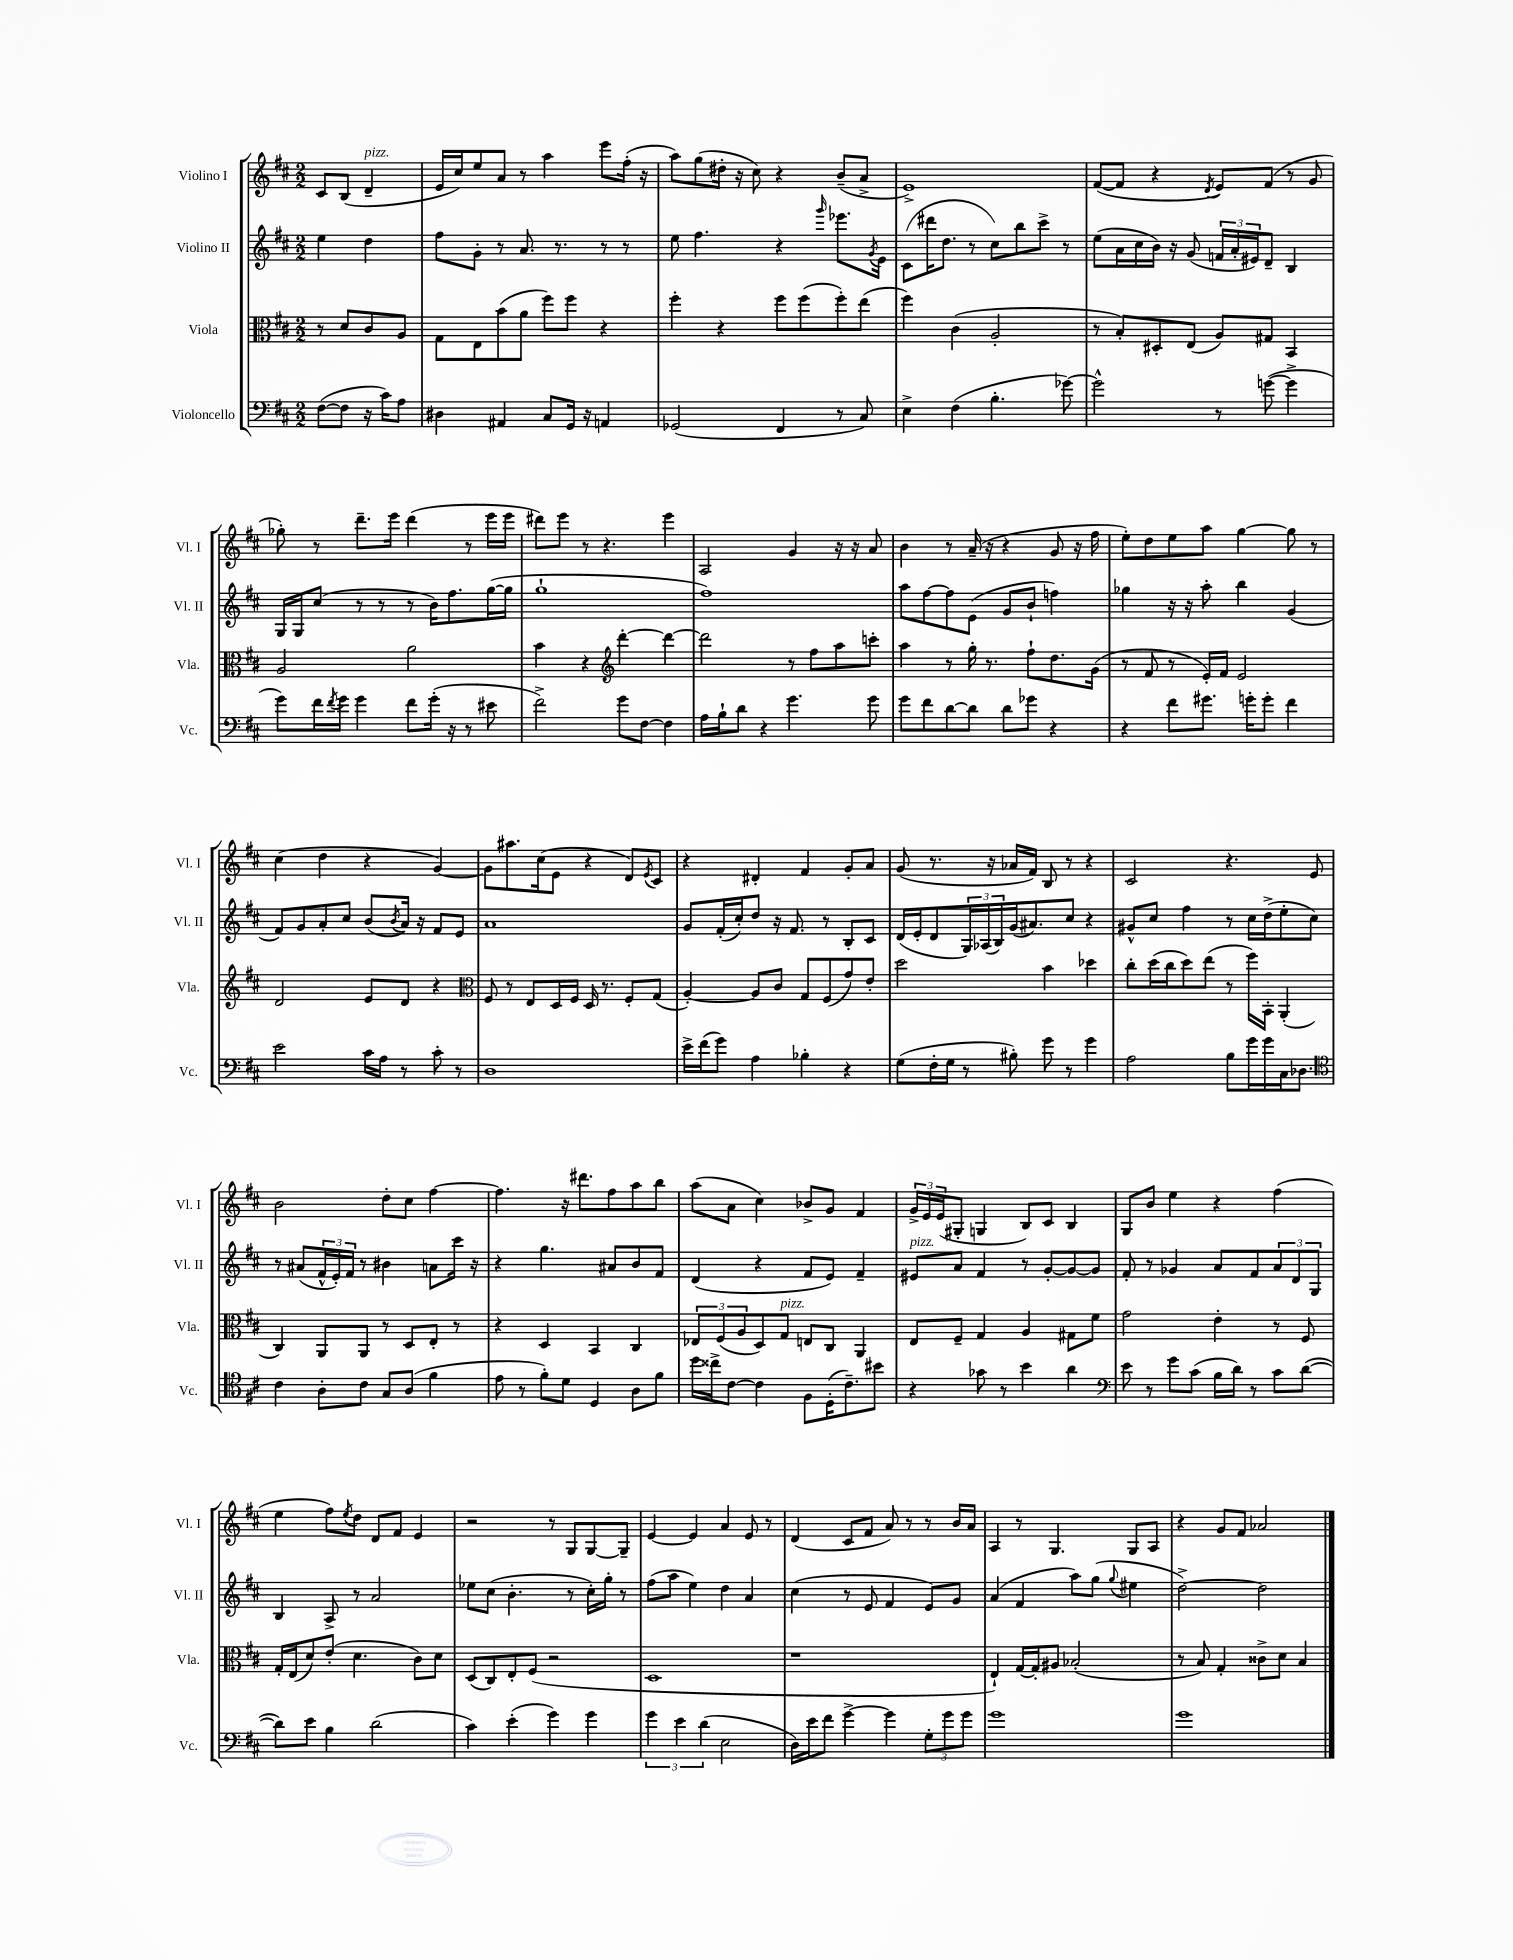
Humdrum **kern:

**kern	**kern	**kern	**kern
*staff4	*staff3	*staff2	*staff1
*clefF4	*clefC3	*clefG2	*clefG2
*k[f#c#]	*k[f#c#]	*k[f#c#]	*k[f#c#]
*M2/2	*M2/2	*M2/2	*M2/2
([8F#	8r	4ee	8c#
8F#]	8d	.	(8B
16r	8c#	4dd	4d~
16c#)	.	.	.
8A	8A	.	.
=	=	=	=
4D#	8G	8ff#	16e
.	.	.	16cc#)
.	8E	8g'	8ee
4AA#	(8b	8r	8a
.	8a	8.a	8r
8C#	8ff#)	.	4aa
.	.	8.r	.
16GG	8ff#	.	.
16r	.	.	.
4AA	4r	8r	8eee
.	.	8r	(16ff#'
.	.	.	16r
=	=	=	=
(2GG-	4ff#'	8ee	8aa)
.	.	4.ff#	(8gg
.	4r	.	16dd#'
.	.	.	16r
.	.	.	8cc#)
4FF#	8ff#	4r	4r
.	(8ff#	.	.
.	.	16qqggg	.
8r	8ff#')	8.eee-	(8b~
8C#)	(8ee	.	8a^
.	.	8qg	.
.	.	16e	.
=	=	=	=
4E^	4ff#)	(8c#	1e^)
.	.	16ddd#	.
.	.	8.dd	.
(4F#	(4c#	.	.
.	.	8r	.
4.B'	2A'	8cc#)	.
.	.	8bb	.
.	.	8ccc#^	.
[8g-)	.	8r	.
=	=	=	=
2g-^^]	8r	(8ee	([8f#
.	8B')	16a	8f#]
.	.	16cc#	.
.	8D#'	16b)	4r
.	.	16r	.
.	(8E	(8g	.
.	.	.	8qd
8r	8A)	24f	8e)
.	.	24a'	.
.	.	24e#)	.
([8g	8G#	8d~	(8f#
4g^]	4BB	4B	8r
.	.	.	8g
=	=	=	=
8g)	2A	16G	8gg-')
.	.	16G	.
16f#	.	(8cc#	8r
8qf#	.	.	.
16g	.	.	.
4g	.	8r	8.ddd~
.	.	8r	.
.	.	.	16eee
8f#	2a	8r	(4ddd
(16g'	.	16b)	.
16r	.	8.ff#	.
8r	.	.	8r
8e#	.	([16gg	16eee
.	.	16gg]	16eee
=	=	=	=
2f#^)	4b	1gg`	8ddd#)
.	.	.	8eee
.	4r	.	8r
.	.	.	4.r
*	*clefG2	*	*
8g	[4ddd'	.	.
[8F#	.	.	.
4F#]	4ddd_	.	4eee
=	=	=	=
16A	2ddd]	1ff#)	2A
16B`	.	.	.
8d	.	.	.
4r	.	.	.
4.g	8r	.	4g
.	8ff#	.	.
.	8aa	.	16r
.	.	.	16r
8g	8ccc'	.	8a
=	=	=	=
8g	4aa	8aa	4b
8f#	.	[8ff#	.
[8d	8r	8ff#]	8r
8d]	16gg'	(8e	(16a~
.	8.r	.	16r
8d	.	8g	4r
8g-	8ff#`	8b`	.
4r	8.dd	4ff)	8g
.	.	.	16r
.	(16g	.	16ff#
=	=	=	=
4r	8r	4gg-	8ee')
.	8f#	.	8dd
8f#	8r	16r	8ee
.	.	16r	.
8.g#	16e')	8aa'	8aa
.	16f#	.	.
.	2e	4bb	[4gg
16g'	.	.	.
8g'	.	.	.
4f#	.	(4g	8gg]
.	.	.	8r
=	=	=	=
2e	2d	8f#)	(4cc#
.	.	8g	.
.	.	8a'	4dd
.	.	8cc#	.
16c#	8e	(8b	4r
16A	.	.	.
.	.	8qb	.
8r	8d	16a)	.
.	.	16r	.
8c#'	4r	8f#	[4g)
8r	.	8e	.
=	=	=	=
*	*clefC3	*	*
1D	8F#	1a	8g]
.	8r	.	8.aa#
.	8E	.	.
.	.	.	(16cc#
.	16D	.	8e
.	16F#	.	.
.	16D	.	4r
.	8.r	.	.
.	8F#'	.	8d)
.	.	.	8qe
.	(8G	.	8c#
=	=	=	=
16e^	[4A')	8g	4r
(16f#	.	.	.
8g)	.	(16f#'	.
.	.	16cc#')	.
4A	8A]	8dd	4d#'
.	8c#	16r	.
.	.	8.f#	.
4B-'	8G	.	4f#
.	(8F#	8r	.
4r	8g)	8B'	8g'
.	8e'	8c#	8a
=	=	=	=
(8G	2dd	(16d	(8g
.	.	16e'	.
16F#'	.	8d	8.r
16G	.	.	.
8r	.	24G)	.
.	.	(24A-	.
.	.	.	16r
.	.	24B)	.
8B#')	.	(16g	16a-
.	.	8.a#)	16f#)
8g	4b	.	8B
8r	.	8cc#	8r
4g	4dd-	4r	4r
=	=	=	=
2A	8cc#'	8g#^^	2c#
.	(16dd	8cc#	.
.	16cc#	.	.
.	8dd)	4ff#	.
.	(8ee	.	.
8B	8r	8r	4.r
16g	16ff#)	16cc#	.
16g	16BB'	(16dd^	.
16C#	(4AA'	8ee'	.
8.D-	.	.	.
.	.	8cc#)	8e
=	=	=	=
*clefC4	*	*	*
4c#	4C#)	8r	2b
.	.	(8a#	.
8A'	8AA	24f#^^	.
.	.	24e')	.
.	.	24f#	.
8c#	8AA	8r	.
8G	8r	4b#	8dd'
(8A	8D	.	8cc#
4f#	8E'	8a	[4ff#
.	8r	16ccc#	.
.	.	16r	.
=	=	=	=
8e	4r	4r	4.ff#]
8r	.	.	.
8f#')	4D	4.gg	.
8d	.	.	16r
.	.	.	8.ddd#
4D	4BB	.	.
.	.	8a#	8ff#
8A	4C#	8b	8aa
8f#	.	8f#	8bb
=	=	=	=
16dd	12E-	(4d	(8aa
16cc##^	.	.	.
.	(12F#	.	.
[8c#	.	.	8a
.	12A	.	.
4c#]	8D)	4r	4cc#)
.	8G	.	.
8F#	8E	8f#	8b-^
(16D'	8C#	8e)	8g
8.c#~)	.	.	.
.	4AA	4f#~	4f#
8b#	.	.	.
=	=	=	=
4r	8E	8e#	24g^
.	.	.	24e
.	.	.	(24e
.	8F#~	8a	8G#'
8g-	4G	4f#	4G
8r	.	.	.
4b	4A	8r	8B)
.	.	[8g'	8c#
4a	8G#	8g_	4B
.	8f#	8g]	.
=	=	=	=
*clefF4	*	*	*
8e	2g	8f#'	8G
8r	.	8r	8b
8g	.	4g-	4ee
(8c#	.	.	.
16B	4e'	8a	4r
16d)	.	.	.
8r	.	8f#	.
8c#	8r	12a	(4ff#
.	.	12d	.
([8d	8F#	.	.
.	.	12G	.
=	=	=	=
8d])	16G'	4B	4ee
.	(16E	.	.
8e	8d)	.	.
4B	(8e'	8A^	8ff#)
.	.	.	8qee
.	4.d	8r	8dd
(2d	.	2a	8d
.	.	.	8f#
.	8c#)	.	4e
.	8d	.	.
=	=	=	=
4c#)	(8D	8ee-	2r
.	8C#)	(8cc#	.
(4e'	8E'	4.b'	.
.	(8F#	.	.
4g)	2r	.	8r
.	.	8r	8G
4g	.	16cc#')	[8G
.	.	16gg'	.
.	.	8r	8G~]
=	=	=	=
6g	1D	(8ff#	[4e
.	.	8aa	.
6e	.	.	.
.	.	4ee)	4e]
(6d	.	.	.
2E	.	4dd	4a
.	.	4a	8e
.	.	.	8r
=	=	=	=
16D)	1r	(4cc#	(4d
16e	.	.	.
8f#	.	.	.
[4g^	.	8r	8c#
.	.	8e	8f#
4g]	.	4f#	8a)
.	.	.	8r
12G'	.	8e)	8r
12g	.	.	.
.	.	8g	16b
12g	.	.	.
.	.	.	16a
=	=	=	=
1g	4E`)	(4a	4A
.	[16G	4f#	8r
.	16G']	.	.
.	8A#	.	4.G
.	(2B-'	8aa)	.
.	.	(8gg	.
.	.	8qqgg	.
.	.	4ee#	8G
.	.	.	8A
=	=	=	=
1g	8r	[2dd^)	4r
.	8B)	.	.
.	4G'	.	8g
.	.	.	8f#
.	8c##^	2dd]	2a-
.	8d	.	.
.	4B	.	.
==	==	==	==
*-	*-	*-	*-
